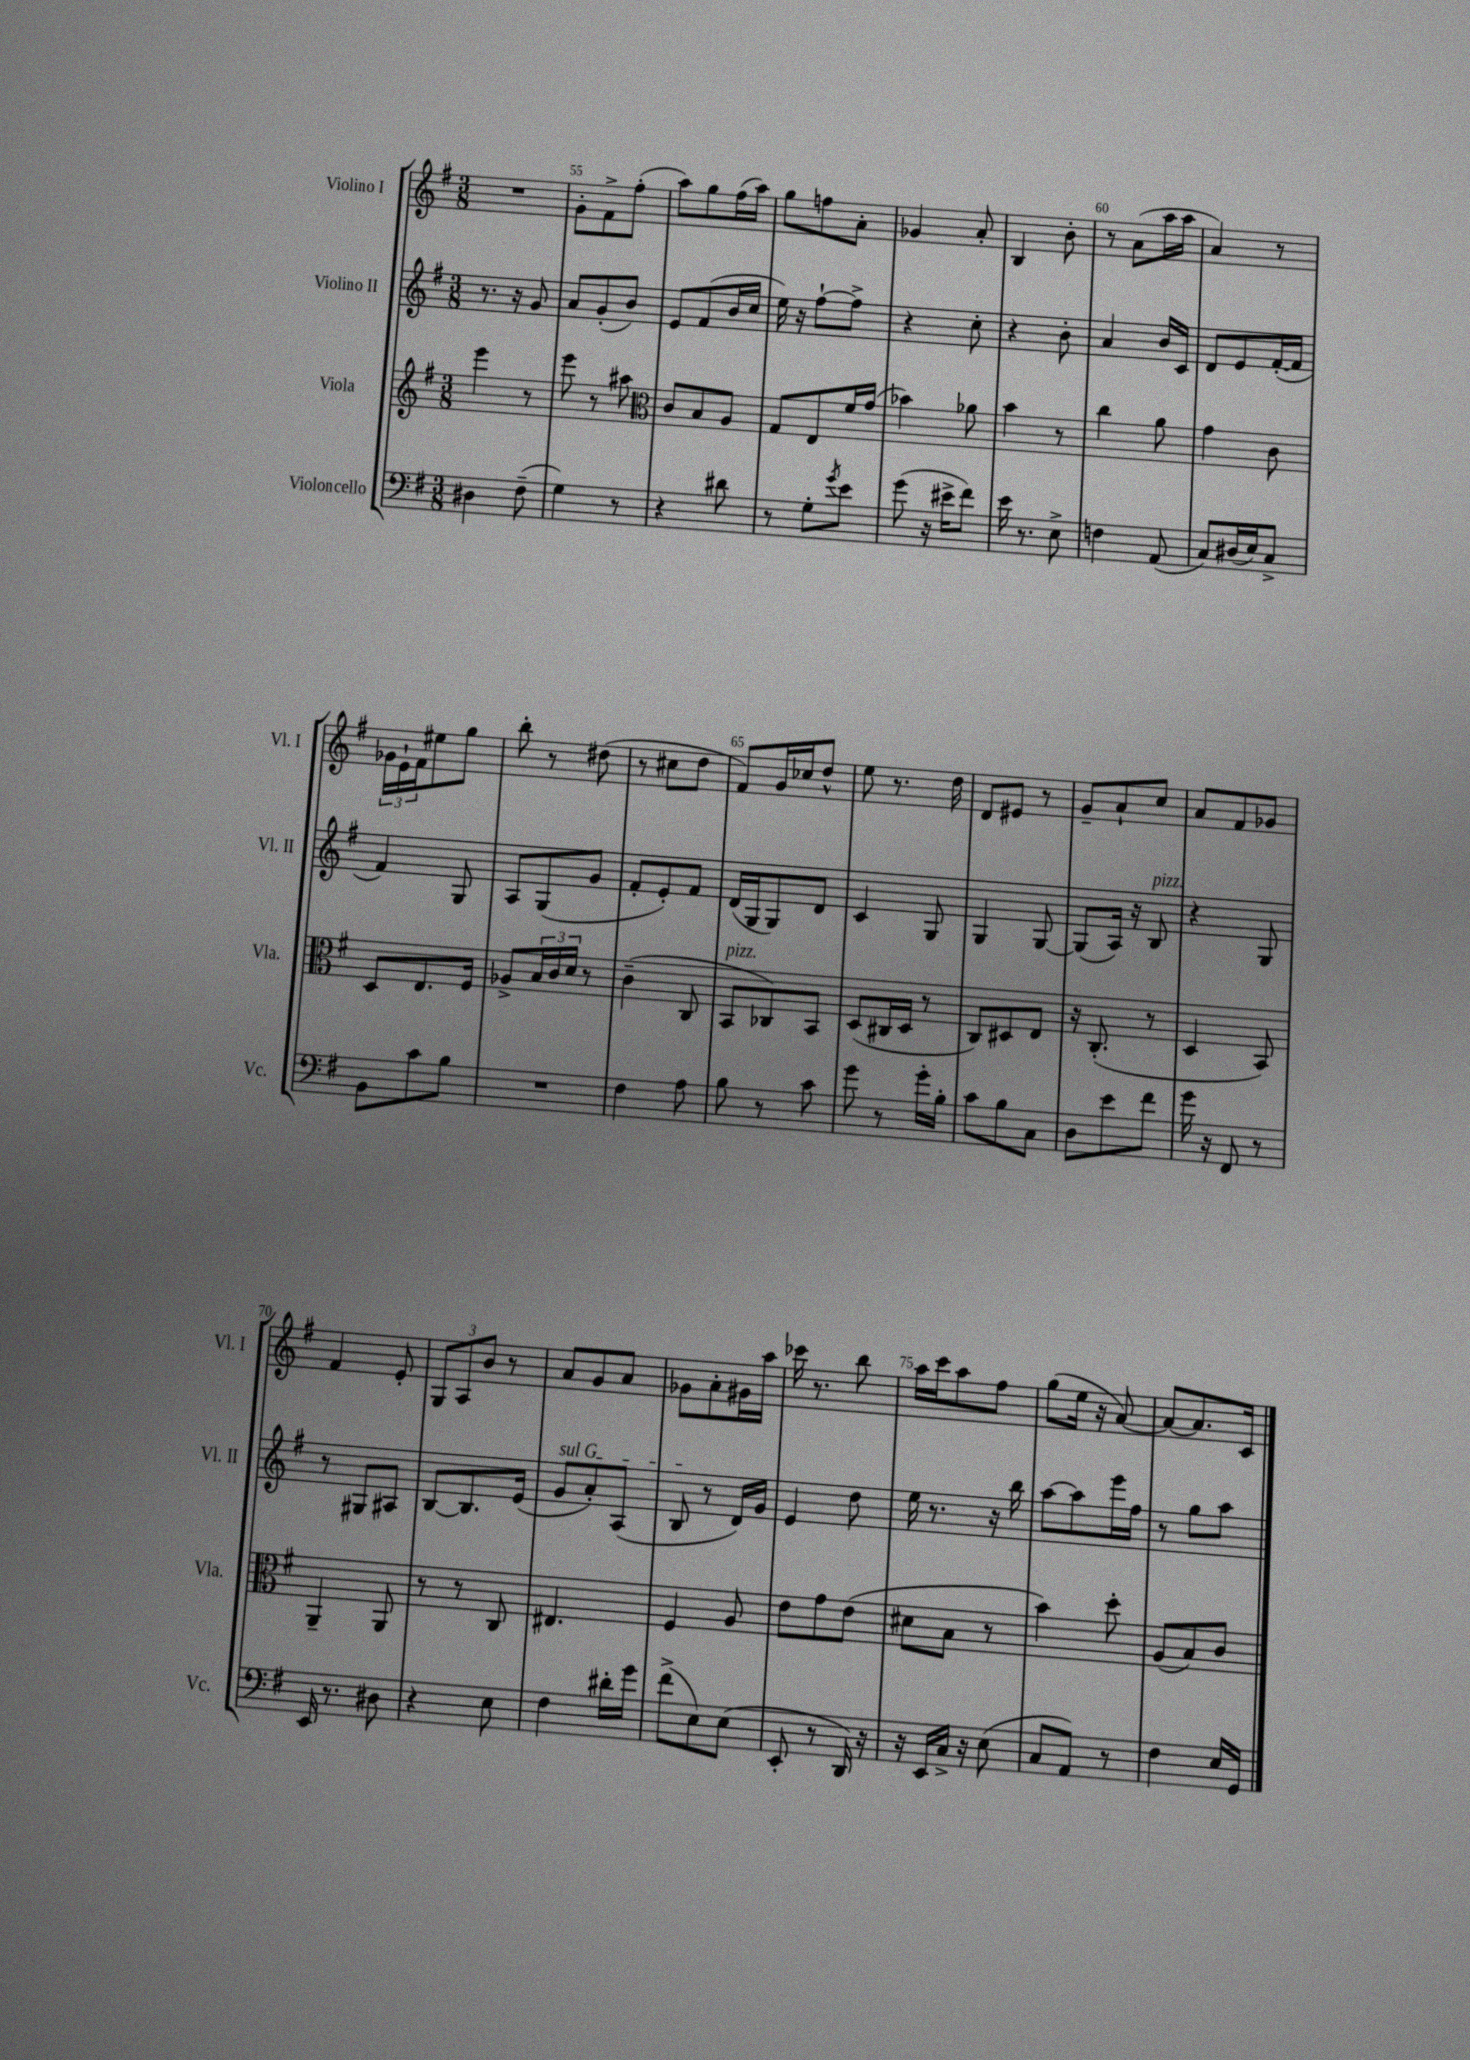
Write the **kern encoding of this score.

**kern	**kern	**kern	**kern
*staff4	*staff3	*staff2	*staff1
*clefF4	*clefG2	*clefG2	*clefG2
*k[f#]	*k[f#]	*k[f#]	*k[f#]
*M3/8	*M3/8	*M3/8	*M3/8
4D#	4eee	8.r	4.r
.	.	16r	.
(8F#~	8r	8g	.
=	=	=	=
4G)	8eee	8a	8g'
.	8r	(8g'	8f#^
8r	8aa#	8b)	(8ff#'
=	=	=	=
*	*clefC3	*	*
4r	8c	8e	8aa)
.	8B	(8f#	8gg
8d#	8A	16b	(16ff#
.	.	16cc	16aa)
=	=	=	=
8r	8G	16ee)	8gg
.	.	16r	.
8G'	8E	[8ff#`	8ff
8qg	.	.	.
8e	16f#	8ff#^]	8a'
.	(16g	.	.
=	=	=	=
(8g	4b-)	4r	4g-
16r	.	.	.
16e#^	.	.	.
8f#)	8a-	8cc'	8a'
=	=	=	=
16e	4b	4r	4B
8.r	.	.	.
8E^	8r	8b'	8b'
=	=	=	=
4F	4cc	4a	8r
.	.	.	(8a
(8AA	8a	16b	16aa
.	.	16c	16aa
=	=	=	=
8C)	4g	8d	4a)
(16D#	.	8e	.
16E)	.	.	.
8C^	8c	([16f#'	8r
.	.	16f#]	.
=	=	=	=
8BB	8D	4f#)	24g-
.	.	.	24e`
.	.	.	24f#
8c	8.E	.	8ee#
8B	.	8G	8gg
.	16F#	.	.
=	=	=	=
4.r	8A-^	8A	8bb'
.	24B	(8G	8r
.	24c	.	.
.	24d	.	.
.	8r	8g	(8dd#
=	=	=	=
4F#	(4c~	8f#'	8r
.	.	8e')	8cc#
8A	8C	8f#	8dd
=	=	=	=
8B	8BB	(16d	8f#)
.	.	16G	.
8r	8C-)	8G)	16g
.	.	.	16cc-
8c	8BB	8d	8dd^^
=	=	=	=
8g	(8D	4c	8ee
8r	16C#	.	8.r
.	16D	.	.
16g'	8r	8G	.
16B'	.	.	16dd
=	=	=	=
8c	8C)	4G	8d
8B	8D#	.	8e#
8C	8E	[8G	8r
=	=	=	=
8D	16r	(8G]	8g~
.	(8.C'	.	.
8e	.	16A)	8a`
.	.	16r	.
8f#	8r	8B	8cc
=	=	=	=
16g	4D	4r	8a
16r	.	.	.
8FF#	.	.	8f#
8r	8BB)	8G	8g-
=	=	=	=
16EE	4AA~	8r	4f#
8.r	.	.	.
.	.	8G#	.
8D#	8AA	8A#	8e'
=	=	=	=
4r	8r	[8B	12G
.	.	.	12A
.	8r	8.B]	.
.	.	.	12b
8E	8C	.	8r
.	.	(16e	.
=	=	=	=
4F#	4.E#	8g	8a
.	.	8a')	8g
16d#'	.	(8A	8a
16g	.	.	.
=	=	=	=
(8f#^	4F#	8B	8g-
8E)	.	8r	8a'
(8E	8A	16d)	16g#
.	.	16g	16aa
=	=	=	=
8EE'	8e	4e	16ccc-
.	.	.	8.r
8r	8g	.	.
16DD)	(8e	8dd	8bb
16r	.	.	.
=	=	=	=
16r	8d#	16ee	16aa
16EE	.	8.r	16ccc
16C^	8B	.	8aa
16r	.	.	.
(8E	8r	16r	8ff#
.	.	16bb	.
=	=	=	=
8C	4b)	[8aa	(8gg
8AA)	.	8aa]	16ee
.	.	.	16r
8r	8dd'	16eee	[8a)
.	.	16ff#	.
=	=	=	=
4F#	(8A	8r	8a_
.	8B)	8gg	8.a]
16E	8c	8aa	.
16GG	.	.	16c
==	==	==	==
*-	*-	*-	*-
